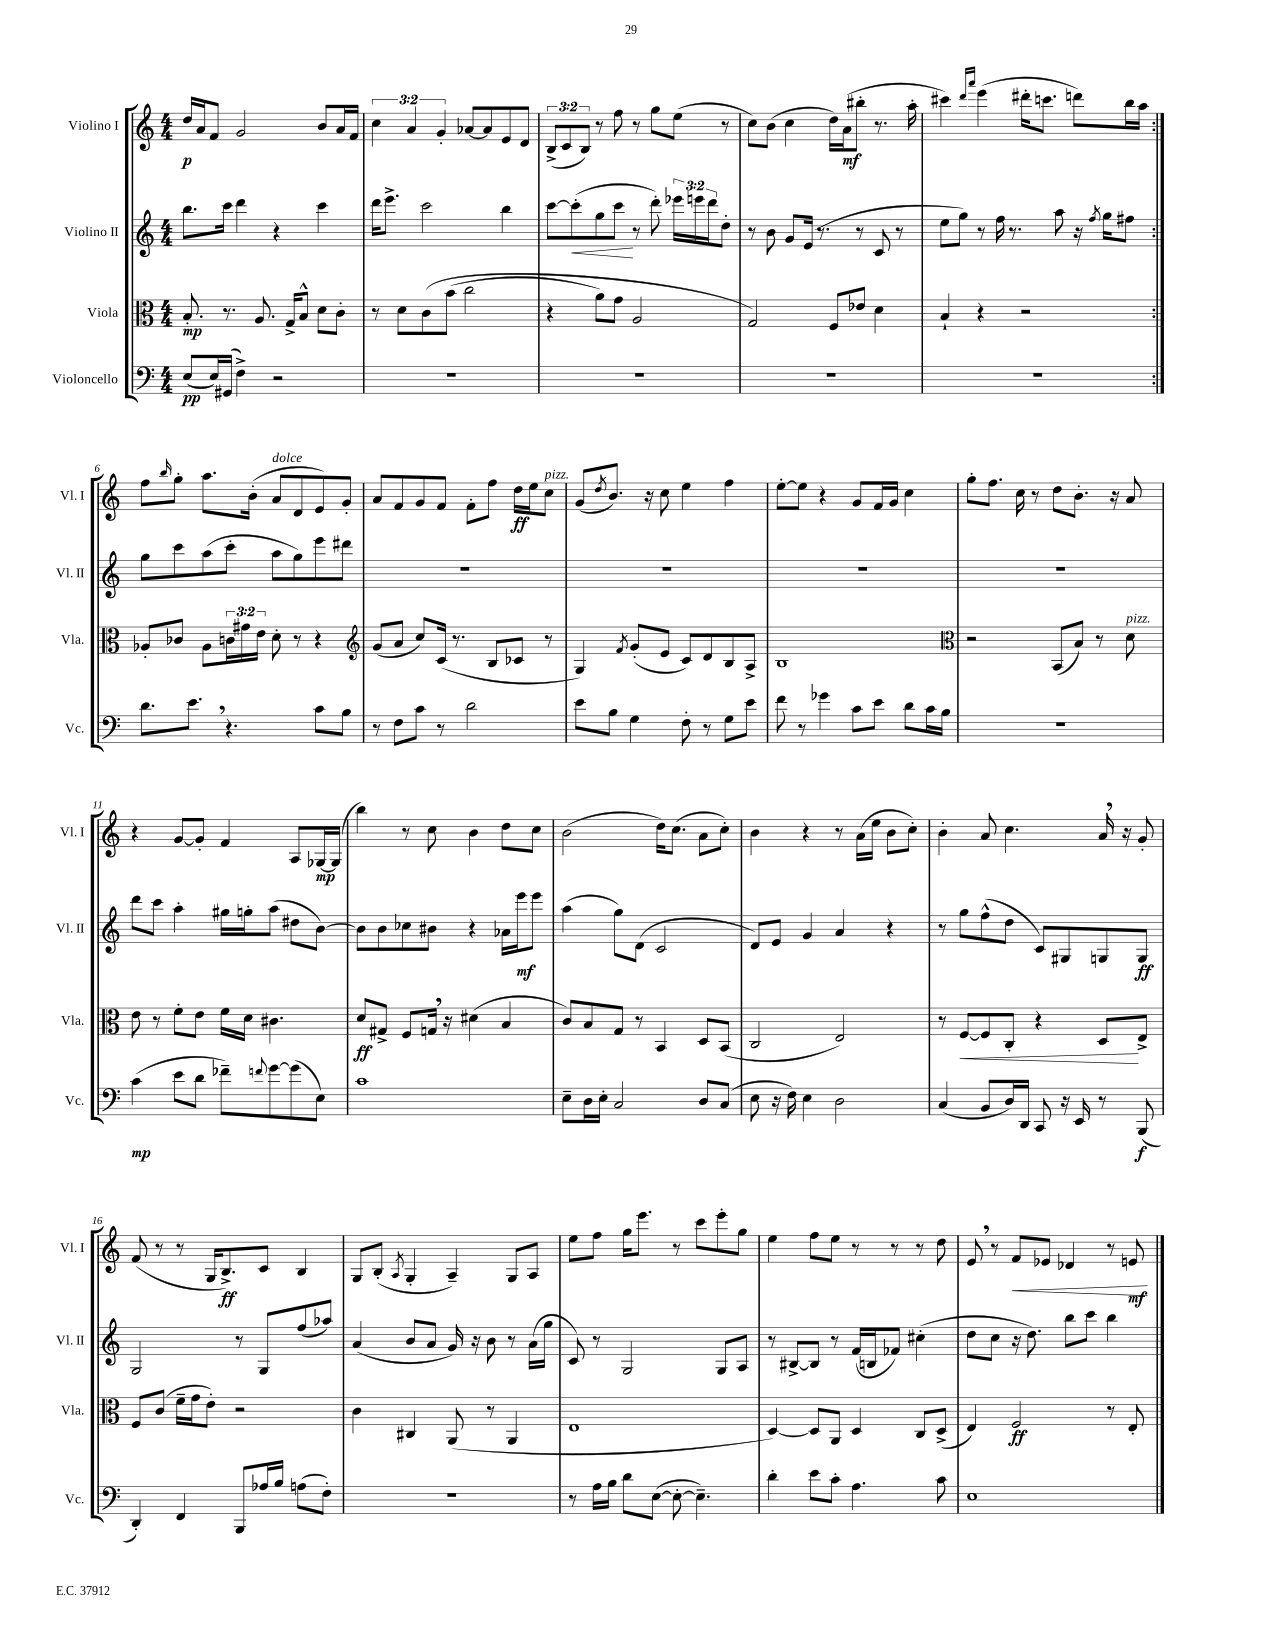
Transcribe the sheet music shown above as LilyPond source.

<<
\new StaffGroup <<
\new Staff = "s0" \with { instrumentName = "Violino I" shortInstrumentName = "Vl. I" } {
    \clef treble \key c \major \numericTimeSignature \time 4/4 \override Staff.TupletNumber.text = #tuplet-number::calc-fraction-text
    \repeat volta 2 { d''16\p a'16 f'8 g'2 b'8 a'16 f'16 |
    \tuplet 3/2 { c''4 a'4 g'4-. } aes'8~ aes'8 e'8 d'8 |
    \tuplet 3/2 { b8->( c'8 b8) } r8 f''8 r8 g''8 e''8( r8 |
    c''8) b'8( c''4 d''16) a'16\mf( bis''8-. r8. a''16-. |
    cis'''4) \grace { d'''16 a'''16 } e'''4( dis'''16-. c'''8. d'''8) b''16 a''16 | }
    f''8 \grace { b''16 } g''8-. a''8. b'16-.( a'8^\markup { \italic "dolce" } d'8 e'8) g'8-. |
    a'8 f'8 g'8 f'8 f'8-. f''8 d''16\ff e''16 c''8^\markup { \italic "pizz." } |
    g'8( \acciaccatura { d''8 } b'8.) r16 c''8 e''4 f''4 |
    e''8~-. e''8 r4 g'8 f'16 g'16 c''4 |
    g''8-. f''8. c''16 r8 d''8 b'8.-. r16 a'8 |
    r4 g'8~ g'8-. f'4 a8 ges16~\mp ges16( |
    b''4) r8 c''8 b'4 d''8 c''8 |
    b'2( d''16) c''8.( a'8 c''8-.) |
    b'4 r4 r8 a'16( e''16 b'8 c''8-.) |
    b'4-. a'8 c''4. a'16 \breathe r16 g'8-. |
    f'8( r8 r8 g16 b8.->\ff) c'8 b4 |
    g8 b8-.( \acciaccatura { a8 } g4-. a4--) g8 a8 |
    e''8 f''8 g''16 e'''8. r8 c'''8 e'''8-. g''8 |
    e''4 f''8 e''8 r8 r8 r8 d''8 |
    e'8 \breathe r8 f'8\< ees'8 des'4 r8 e'8\mf\! \bar "|." |
}
\new Staff = "s1" \with { instrumentName = "Violino II" shortInstrumentName = "Vl. II" } {
    \clef treble \key c \major \numericTimeSignature \time 4/4 \override Staff.TupletNumber.text = #tuplet-number::calc-fraction-text
    \repeat volta 2 { b''8. c'''16 d'''4 r4 c'''4 |
    d'''16 e'''8.-> c'''2 b''4 |
    c'''8~ c'''8-.\<( g''8 c'''8\! r8 d'''8-.) \tuplet 3/2 { ees'''16 e'''16 d'''16 } d''8-. |
    r8 b'8 g'8 e'16( r8. r8 c'8 r8 |
    e''8 g''8) r8 f''16 r8. a''8 r16 \acciaccatura { f''8 } g''16 fis''8 | }
    g''8 c'''8 a''8( c'''8-. a''8 g''8) e'''8 dis'''8 |
    R1 |
    R1 |
    R1 |
    R1 |
    d'''8 c'''8 a''4-. gis''16 g''16-. a''8( dis''8 b'8~) |
    b'8 b'8 ces''8 bis'8 r4 aes'16 e'''16\mf e'''8 |
    a''4( g''8) d'8( c'2 |
    d'8) e'8 g'4 a'4 r4 |
    r8 g''8 f''8-^( d''8 c'8) gis8 g8 g8\ff |
    g2 r8 g8 f''8( aes''8) |
    a'4( b'8 a'8 g'16) r16 b'8 r8 a'16( g''16 |
    c'8) r8 g2 g8 a8 |
    r8 bis8~-> bis8 r8 f'16( b16 fes'8) cis''4-.( |
    d''8 c''8 r16 d''8.) b''8 c'''8 b''4 \bar "|." |
}
\new Staff = "s2" \with { instrumentName = "Viola" shortInstrumentName = "Vla." } {
    \clef alto \key c \major \numericTimeSignature \time 4/4 \override Staff.TupletNumber.text = #tuplet-number::calc-fraction-text
    \repeat volta 2 { b8.-.\mp r8. a8. g16-> b8-^ d'8 c'8-. |
    r8 d'8 c'8\( b'8( c''2 |
    r4 a'8) g'8 a2 |
    g2\) f8 ees'8 d'4 |
    b4-! r4 r2 | }
    aes8-. ces'8 aes8 \tuplet 3/2 { c'16 gis'16 e'16 } d'8-. r8 r4 |
    \clef treble g'8( a'8 c''8) c'16( r8. b8 ces'8 r8 |
    g4) \acciaccatura { f'8 } g'8-.( e'8 c'8) d'8 b8 a8-> |
    b1 |
    \clef alto r2 b,8( b8) r8 d'8^\markup { \italic "pizz." } |
    e'8 r8 f'8-. e'8 f'16 d'16 cis'4. |
    d'8\ff gis8-> f8 g16 \breathe r16 dis'4( b4 |
    c'8) b8 g8 r8 b,4 d8 b,8( |
    c2 e2) |
    r8 f8~\< f8 c8-. r4 d8\! e8-> |
    f8 c'8( f'16-- g'16 e'8-.) r2 |
    c'4 cis4 a,8( r8 a,4 |
    e1 |
    d4~) d8 a,8 d4 c8 d8->( |
    e4) f2\ff r8 e8-. \bar "|." |
}
\new Staff = "s3" \with { instrumentName = "Violoncello" shortInstrumentName = "Vc." } {
    \clef bass \key c \major \numericTimeSignature \time 4/4
    \repeat volta 2 { e8\pp( e16) gis,16( f4->) r2 |
    R1 |
    R1 |
    R1 |
    R1 | }
    d'8. e'8. \breathe r4. c'8 b8 |
    r8 f8 c'8 r8 d'2 |
    e'8 b8 g4 f8-. r8 g8 e'8 |
    f'8 r8 ges'4 c'8 e'8 d'8 c'16 b16 |
    R1 |
    c'4\mp( e'8 d'8 fes'8--) \appoggiatura { f'8 } g'8~ g'8( e8) |
    c'1 |
    e8-- d16 e16-. c2 d8 c8( |
    e8 r16 f16) e4 d2 |
    c4( b,8 d16) d,16 c,8 r16 e,16 r8 b,,8\f( |
    d,4-.) f,4 b,,8 aes16 b16 a8( f8-.) |
    R1 |
    r8 a16 b16 d'8 e8~( e8~-. e4.--) |
    d'4-. e'8 c'8-. a4. c'8 |
    e1 \bar "|." |
}
>>
>>
